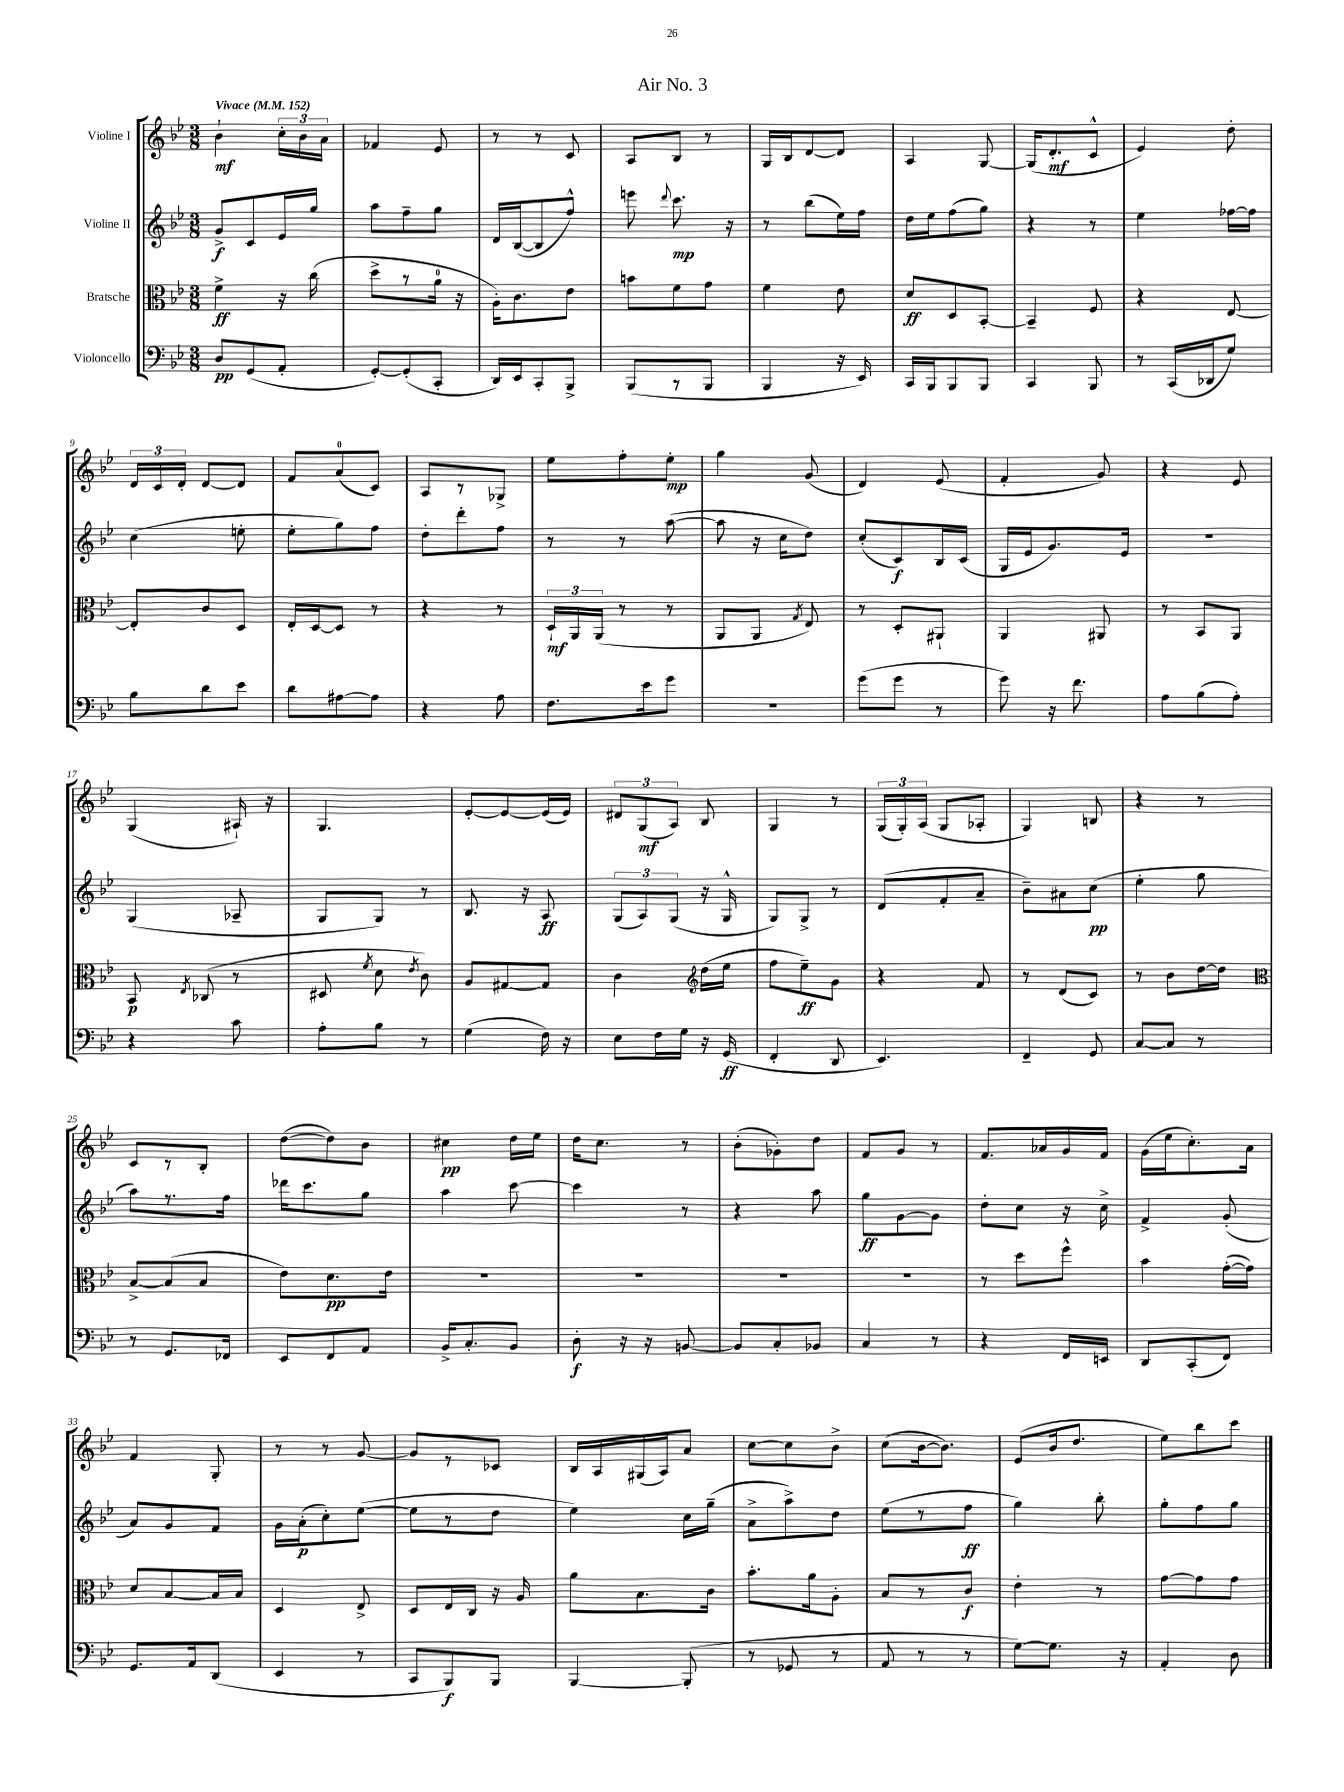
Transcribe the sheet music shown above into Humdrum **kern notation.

**kern	**kern	**kern	**kern
*staff4	*staff3	*staff2	*staff1
*clefF4	*clefC3	*clefG2	*clefG2
*k[b-e-]	*k[b-e-]	*k[b-e-]	*k[b-e-]
*M3/8	*M3/8	*M3/8	*M3/8
*MM152	*MM152	*MM152	*MM152
8D	4f^	8g^	4b-`
(8GG	.	8c	.
8AA'	16r	16e-	24cc'
.	.	.	24b-
.	(16cc	16gg	.
.	.	.	24a
=	=	=	=
[8GG')	8dd^	8aa	4f-
(8GG']	8r	8ff~	.
8CC'	16a	8gg	8e-
.	16r	.	.
=	=	=	=
16DD)	16A')	16d	8r
16EE-	8.c	([16B-	.
8CC'	.	8B-]	8r
8BBB-^	8e-	8ff^^)	8c
=	=	=	=
(8BBB-	8b	8eee	8A
.	.	8qqddd	.
8r	8f	8.ccc	8B-
8BBB-	8g	.	8r
.	.	16r	.
=	=	=	=
4BBB-	4f	8r	16G
.	.	.	16B-
.	.	(8bb-	[8d
16r	8e-	16ee-)	8d]
16EE-)	.	16ff	.
=	=	=	=
16CC	8d	16dd	4A
16BBB-	.	16ee-	.
8BBB-	8D	(8ff	.
8BBB-	[8BB-'	8gg)	[8G
=	=	=	=
4CC	4BB-~]	4r	(16G]
.	.	.	8.d'
8BBB-	8F	8r	8c^^
=	=	=	=
8r	4r	4ee-	4e-)
(16CC	.	.	.
16DD-	.	.	.
8G)	[8E-	[16ff-	8dd'
.	.	16ff-]	.
=	=	=	=
8B-	8E-']	(4cc	24d
.	.	.	24c
.	.	.	24d'
8d	8c	.	[8d
8e-	8D	8ee'	8d]
=	=	=	=
8d	16E-'	8ee-'	8f
.	[16D	.	.
[8A#	8D]	8gg)	(8a
8A#]	8r	8ff	8c)
=	=	=	=
4r	4r	8dd'	8A
.	.	8ddd'	8r
8A	8r	8ff	8G-^
=	=	=	=
8.F	24D`	8r	8ee-
.	24AA	.	.
.	(24AA	.	.
.	8r	8r	8ff'
16e-	.	.	.
8g	8r	([8aa	8ee-'
=	=	=	=
4.r	8AA	8aa]	4gg
.	8AA	16r	.
.	.	16cc	.
.	8qG	.	.
.	8E-)	8dd)	(8g
=	=	=	=
(8g	8r	(8cc'	4d)
8g	8D'	8c)	.
8r	8AA#`	16B-	(8e-
.	.	(16c	.
=	=	=	=
8g)	4AA	16G	4f'
.	.	16e-	.
16r	.	8.g)	.
8.f	.	.	.
.	8AA#	.	8g)
.	.	16e-	.
=	=	=	=
8A	8r	4.r	4r
(8B-	8BB-	.	.
8A')	8AA	.	8e-
=	=	=	=
4r	8BB-	(4G	(4G
.	8qE-	.	.
.	(8C-	.	.
8c	8r	8A-~	16A#`)
.	.	.	16r
=	=	=	=
8A'	8D#	8G	4.G
.	8qf	.	.
8B-	8d	8G)	.
.	8qe-	.	.
8r	8c)	8r	.
=	=	=	=
(4G	8A	8.B-	[8e-'
.	[8G#	.	8e-_
.	.	16r	.
16F)	8G#]	8A	(16e-]
16r	.	.	16e-)
=	=	=	=
8E-	4c	(12G	12d#
.	.	12A)	(12G
16F	.	.	.
.	.	(12G	12A)
16G	.	.	.
*	*clefG2	*	*
16r	(16dd	16r	8B-
(16GG	16ee-	16G^^	.
=	=	=	=
4FF'	8ff	8G)	4G
.	8ee-~)	8G^	.
8DD	8g	8r	8r
=	=	=	=
4.EE-)	4r	(8d	(24G
.	.	.	24G')
.	.	.	(24A
.	.	8f'	8G
.	8f	8a~	8A-'
=	=	=	=
4FF~	8r	8b-~)	4G)
.	(8d	8a#	.
8GG	8c)	(8cc	8B
=	=	=	=
[8C	8r	4ee-'	4r
8C]	8b-	.	.
8r	[16dd	8gg	8r
.	16dd]	.	.
=	=	=	=
*	*clefC3	*	*
8r	[8B-^	8aa)	8c
8.GG	(8B-]	8.r	8r
.	8B-	.	8B-'
16FF-	.	16ff	.
=	=	=	=
8EE-	8e-)	16ddd-	([8dd
.	.	8.ccc	.
8FF	8.d	.	8dd])
8AA	.	8gg	8b-
.	16e-	.	.
=	=	=	=
16BB-^	4.r	4aa	4cc#
8.C'	.	.	.
8BB-	.	[8ccc	16dd
.	.	.	16ee-
=	=	=	=
8D'	4.r	4ccc]	16dd
.	.	.	8.cc
16r	.	.	.
16r	.	.	.
[8BB	.	8r	8r
=	=	=	=
8BB]	4.r	4r	(8b-'
8C'	.	.	8g-')
8BB-	.	8aa	8dd
=	=	=	=
4C	4.r	8gg	8f
.	.	[8g	8g
8r	.	8g]	8r
=	=	=	=
4r	8r	8dd'	8.f
.	8dd	8cc	.
.	.	.	16a-
16FF	8ff^^	16r	16g
16EE	.	16cc^	16f
=	=	=	=
8DD	4b-	4f^	(16g
.	.	.	16ee-
(8CC'	.	.	8.cc')
8FF)	([16g'	(8g'	.
.	16g])	.	16a
=	=	=	=
8.GG	8d	8a)	4f
.	[8B-	8g	.
16AA	.	.	.
(8DD	16B-]	8f	8G'
.	16B-	.	.
=	=	=	=
4EE-	4D	16g	8r
.	.	(16a'	.
.	.	8cc')	8r
8r	8E-^	([8ee-	[8g
=	=	=	=
8CC	8D	8ee-]	8g]
8BBB-)	16E-	8r	8r
.	16C	.	.
8BBB-	16r	8dd	8c-
.	16A	.	.
=	=	=	=
[4BBB-	8a	4ee-)	16B-
.	.	.	16A
.	8.B-	.	(16G#
.	.	.	16A)
(8BBB-']	.	16cc	8a
.	16c	(16gg~	.
=	=	=	=
8r	8.b-'	8a^	[8cc
8GG-	.	8aa^)	8cc]
.	16a	.	.
8r	8A'	8dd	8b-^
=	=	=	=
8AA	8B-	(8ee-	(8cc
8r	8r	8r	[16b-
.	.	.	8.b-])
8r	8c	8ff	.
=	=	=	=
[8G)	4e-'	4gg)	(8e-
8.G]	.	.	16b-
.	.	.	8.dd
.	8r	8bb-'	.
16r	.	.	.
=	=	=	=
4AA'	[8g	8gg'	8ee-)
.	8g]	8ff	8bb-
8D	8g	8gg	8ccc
==	==	==	==
*-	*-	*-	*-
